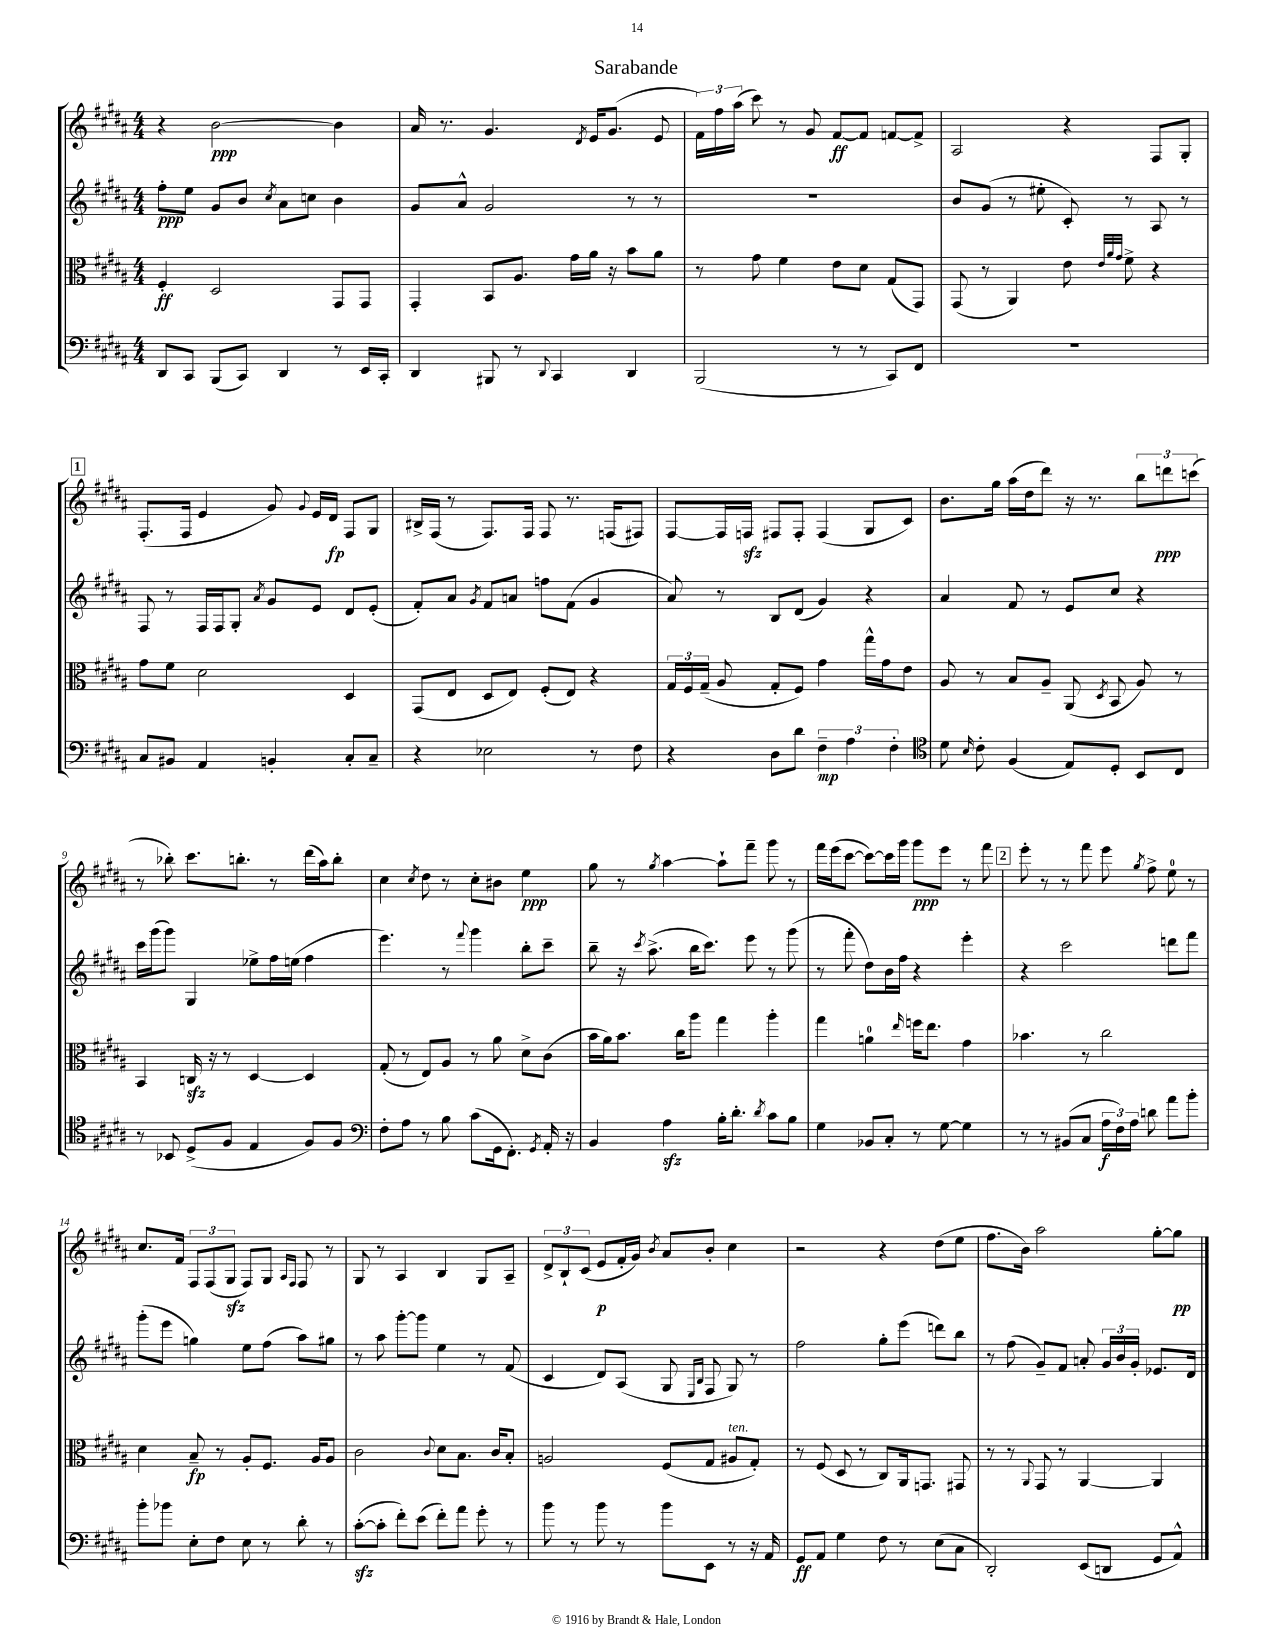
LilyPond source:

\header { title = "Sarabande" }
<<
\new StaffGroup <<
\new Staff = "s0" {
    \clef treble \key b \major \numericTimeSignature \time 4/4
    \autoBeamOff r4 b'2~\ppp b'4 |
    ais'16 r8. gis'4. \acciaccatura { dis'8 } e'16[ gis'8.]( e'8 |
    \tuplet 3/2 { fis'16[) fis''16 ais''16]( } cis'''8) r8 gis'8 fis'8[~\ff fis'8] f'8[~ f'8]-> |
    ais2 r4 fis8[ gis8]-. |
    \mark \markup { \box "1" } fis8.[-.( fis16] e'4 gis'8) \appoggiatura { gis'8 } e'16[ dis'16]\fp fis8[ gis8] |
    bis16[-> fis16]( r8 fis8.[) fis16] fis8 r8. f16[( fis8]) |
    fis8[~ fis16 f16]\sfz fis8[ fis8]-. fis4( gis8[ cis'8]) |
    b'8.[ gis''16] ais''16[( dis''16 dis'''8]) r16 r8. \tuplet 3/2 { b''8[ d'''8\ppp c'''8]( } |
    r8 bes''8-.) cis'''8.[ b''8.]-. r8 dis'''16[( ais''16) b''8]-. |
    cis''4 \acciaccatura { cis''8 } dis''8 r8 cis''8[-. bis'8] e''4\ppp |
    gis''8 r8 \acciaccatura { gis''8 } ais''4~ ais''8[-! fis'''8]-- gis'''8 r8 |
    fis'''16[ e'''16( cis'''8]~ cis'''8[~) cis'''16 gis'''16] gis'''8[\ppp e'''8] r8 fis'''8 |
    \mark \markup { \box "2" } e'''8-. r8 r8 fis'''8 e'''8 \acciaccatura { gis''8 } fis''8-> e''8-0 r8 |
    cis''8.[ fis'16] \tuplet 3/2 { fis8[ fis8( gis8]\sfz } fis8[) gis8] \grace { ais16[ fis16] } fis8 r8 |
    gis8 r8 ais4 b4 gis8[ ais8]-- |
    \tuplet 3/2 { dis'8[-> b8-! cis'8]( } e'8[\p fis'16-. gis'16]) \acciaccatura { b'8 } ais'8[ b'8]-. cis''4 |
    r2 r4 dis''8[( e''8] |
    fis''8.[ b'16]) ais''2 gis''8[~-. gis''8]\pp \bar "|." |
}
\new Staff = "s1" {
    \clef treble \key b \major \numericTimeSignature \time 4/4
    \autoBeamOff fis''8[-.\ppp e''8] gis'8[ b'8] \acciaccatura { cis''8 } ais'8[ c''8] b'4 |
    gis'8[ ais'8]-^ gis'2 r8 r8 |
    R1 |
    b'8[ gis'8]( r8 eis''8-. cis'8-.) r8 ais8 r8 |
    \mark \markup { \box "1" } fis8 r8 fis16[ fis16 gis8]-. \acciaccatura { ais'8 } gis'8[ e'8] dis'8[ e'8]-.( |
    fis'8[-.) ais'8] \acciaccatura { gis'8 } fis'8[ a'8] f''8[ fis'8]( gis'4 |
    ais'8) r8 b8[ dis'8]( gis'4) r4 |
    ais'4 fis'8 r8 e'8[ cis''8] r4 |
    cis'''16[ gis'''16( gis'''8]) gis4 ees''8[-> fis''16 e''16]( fis''4 |
    e'''4.) r8 \appoggiatura { fis'''8 } gis'''4 b''8[-. cis'''8]-- |
    b''8-- r16 \acciaccatura { cis'''8 } ais''8.->( b''16[ cis'''8.]) e'''8 r8 gis'''8( |
    r8 fis'''8-. dis''8[) b'16 fis''16] r4 e'''4-. |
    \mark \markup { \box "2" } r4 cis'''2 d'''8[ fis'''8] |
    gis'''8[-.( e'''8] g''4) e''8[ fis''8]( ais''8[) gis''8] |
    r8 ais''8 gis'''8[~-. gis'''8] e''4 r8 fis'8( |
    cis'4 dis'8[) ais8]( gis8 \grace { e16[ b16] } fis8 gis8) r8 |
    fis''2 gis''8[-. e'''8]( d'''8[) b''8] |
    r8 fis''8( gis'8[--) fis'8] a'8-. \tuplet 3/2 { gis'16[ b'16 gis'16]-. } ees'8.[ dis'16] \bar "|." |
}
\new Staff = "s2" {
    \clef alto \key b \major \numericTimeSignature \time 4/4
    \autoBeamOff fis4-.\ff dis2 gis,8[ gis,8] |
    gis,4-. b,8[ ais8.] gis'16[ ais'16] r16 b'8[ ais'8] |
    r8 gis'8 fis'4 e'8[ dis'8] gis8[( gis,8]) |
    gis,8( r8 ais,4) e'8 \grace { e'32[ ais'32 gis'32] } fis'8-> r4 |
    \mark \markup { \box "1" } gis'8[ fis'8] dis'2 dis4 |
    gis,8[( e8] dis8[ e8]) fis8[-.( e8]) r4 |
    \tuplet 3/2 { gis16[ fis16 gis16]--( } ais8 gis8[-. fis8]) gis'4 gis''16[-^ gis'16 e'8] |
    ais8 r8 b8[ ais8]-- ais,8( \acciaccatura { dis8 } b,8 ais8) r8 |
    b,4 c16\sfz r16 r8 dis4~ dis4 |
    gis8-.( r8 e8[) ais8] r8 ais'8 dis'8[-> cis'8]( |
    b'16[ ais'16) b'8.] cis''16[ ais''8] gis''4 ais''4-. |
    gis''4 a'4-0 \grace { e''16 } f''16[ e''8.] gis'4 |
    \mark \markup { \box "2" } bes'4. r8 cis''2 |
    dis'4 b8--\fp r8 ais8[-. fis8.] ais16[ ais8] |
    cis'2 \appoggiatura { cis'8 } dis'8[ b8.] cis'16[ b8]-. |
    a2 fis8[( gis8] ais8[^\markup { \italic "ten." } gis8]-.) |
    r8 fis8( dis8 r8 cis8[) ais,16 g,8.] gis,8 |
    r8 r8 \appoggiatura { ais,8 } gis,8 r8 ais,4~ ais,4 \bar "|." |
}
\new Staff = "s3" {
    \clef bass \key b \major \numericTimeSignature \time 4/4
    \autoBeamOff dis,8[ cis,8] b,,8[( cis,8]) dis,4 r8 e,16[ cis,16]-. |
    dis,4 bis,,8 r8 \appoggiatura { dis,8 } cis,4 dis,4 |
    b,,2( r8 r8 cis,8[) fis,8] |
    R1 |
    \mark \markup { \box "1" } cis8[ bis,8] ais,4 b,4-. cis8[-. cis8]-- |
    r4 ees2 r8 fis8 |
    r4 dis8[ dis'8] \tuplet 3/2 { fis4--\mp ais4 fis4-. } |
    \clef tenor dis'8 \grace { b16 } cis'8-. fis4( e8[) dis8]-. b,8[ cis8] |
    r8 bes,8 dis8[->( fis8] e4 fis8[) fis8] |
    \clef bass fis8[-. ais8] r8 b8 cis'8[( gis,16 fis,8.]-.) \acciaccatura { gis,8 } ais,16-. r16 |
    b,4 ais4\sfz b16[-. dis'8.]-. \acciaccatura { dis'8 } cis'8[ b8] |
    gis4 bes,8[ cis8]-. r8 gis8~ gis4 |
    \mark \markup { \box "2" } r8 r8 bis,8[( cis8] \tuplet 3/2 { ais16[\f fis16) ais16] } d'8 ais'8[ b'8]-. |
    b'8[-. bes'8] e8[-. fis8] e8 r8 dis'8-. r8 |
    cis'8[~-.\sfz( cis'8]-. fis'8[-.) e'8]( fis'8[-.) ais'8] gis'8-. r8 |
    b'8 r8 b'8 r8 b'8[ e,8] r8 r16 ais,16 |
    gis,8[\ff ais,8] gis4 fis8 r8 e8[( cis8] |
    dis,2-.) e,8[( d,8] gis,8[ ais,8]-^) \bar "|." |
}
>>
>>
